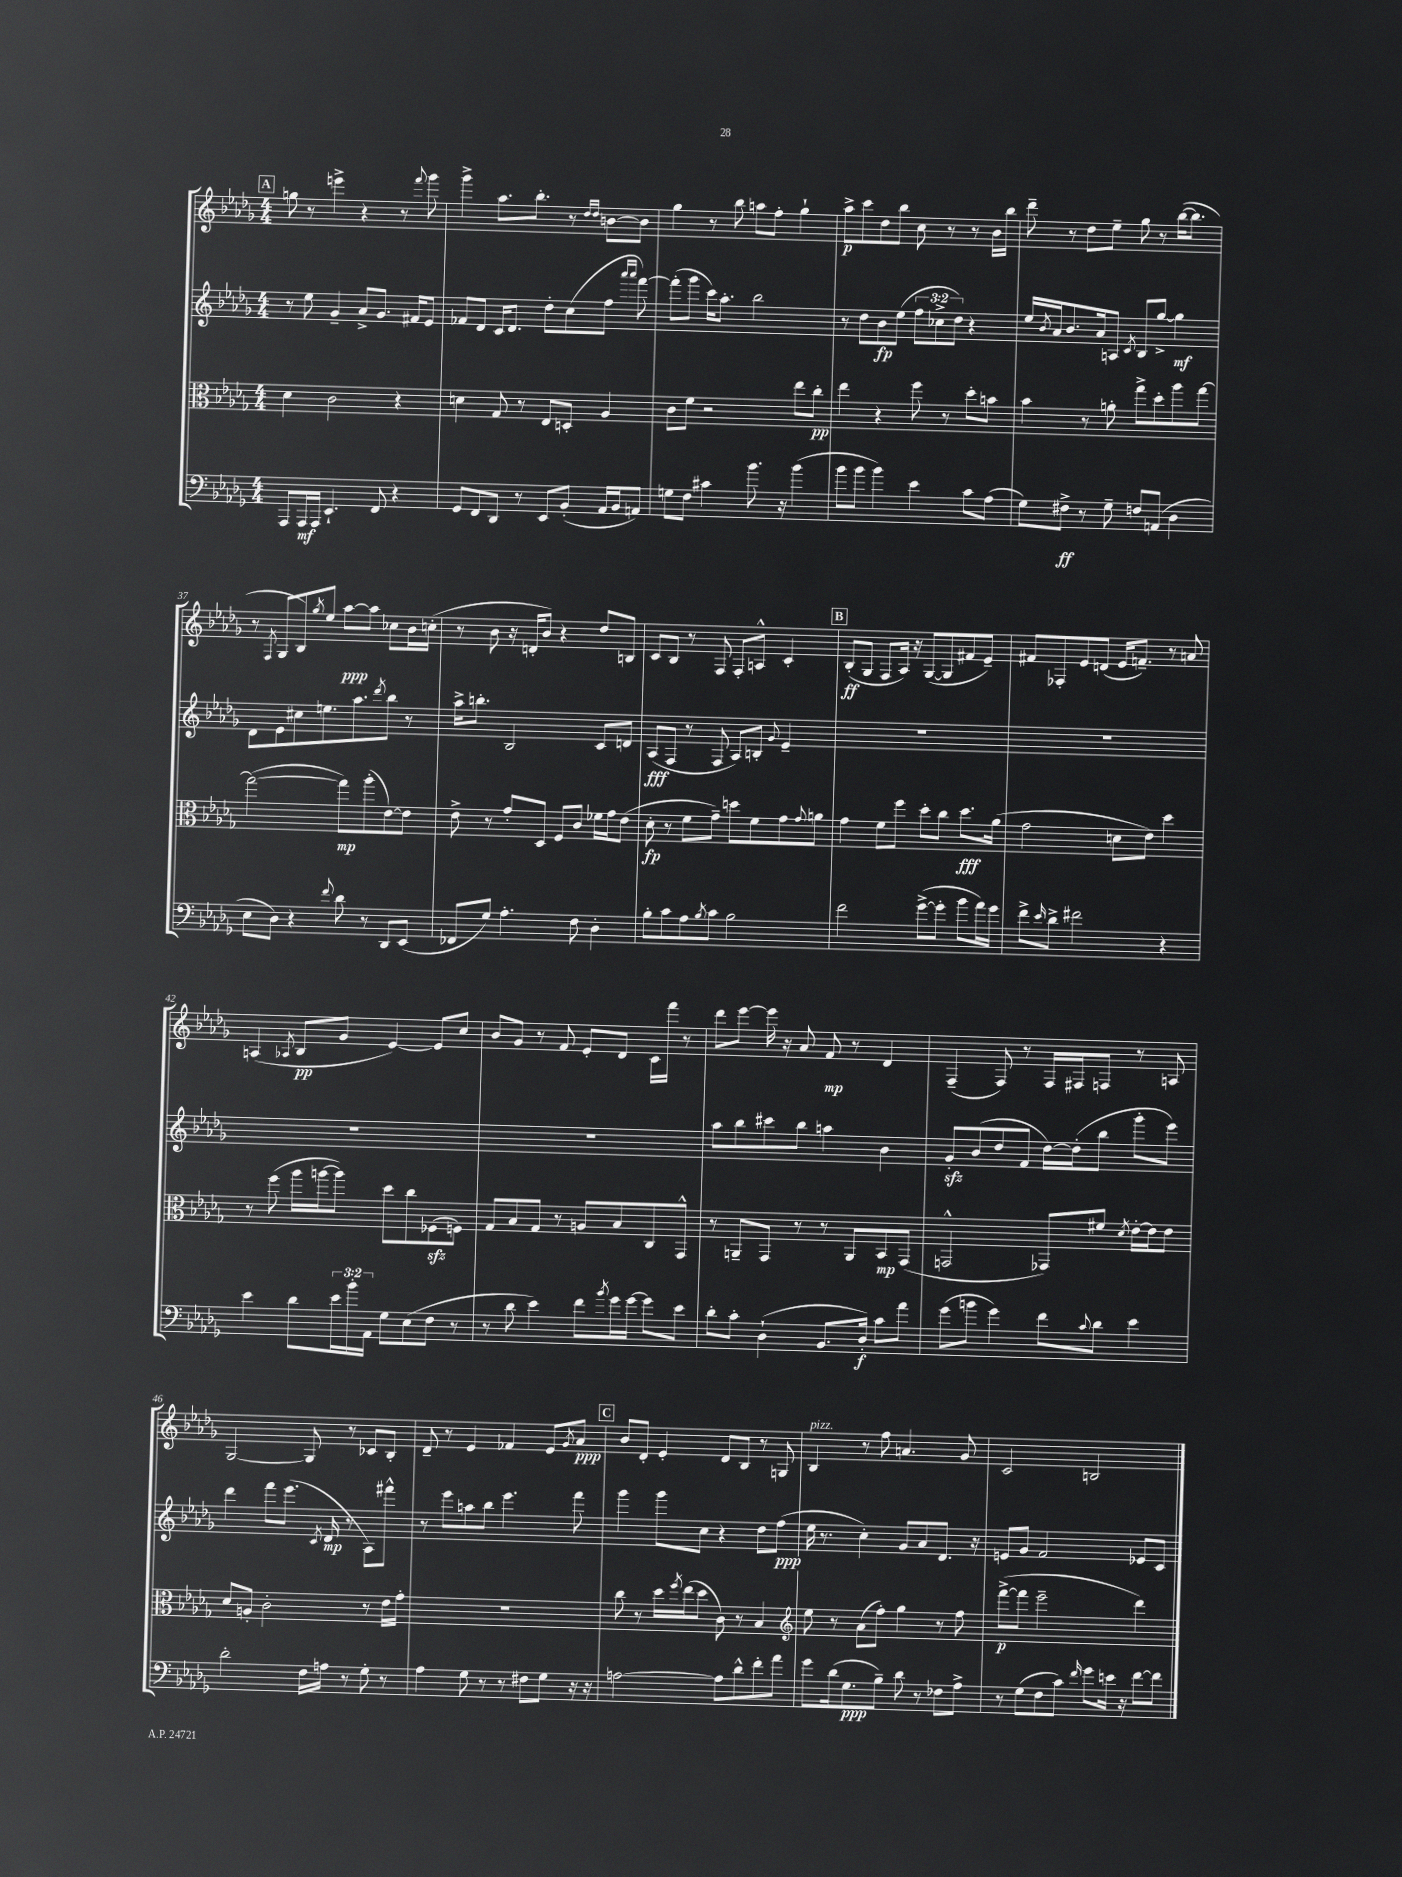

**kern	**kern	**kern	**kern
*staff4	*staff3	*staff2	*staff1
*clefF4	*clefC3	*clefG2	*clefG2
*k[b-e-a-d-g-]	*k[b-e-a-d-g-]	*k[b-e-a-d-g-]	*k[b-e-a-d-g-]
*M4/4	*M4/4	*M4/4	*M4/4
8AAA-	4d-	8r	8gg
16AAA-	.	8ee-	8r
16AAA-	.	.	.
4.EE-`	2c	4g-~	4eee^
.	.	8a-^	4r
8FF	.	8.g-	.
4r	4r	.	8r
.	.	16f#	.
.	.	.	8qqfff
.	.	8e-	8ggg-
=	=	=	=
8GG-	4d	8f-	4ggg-^
8FF	.	8d-	.
8DD-	8G-	16c	8.aa-
.	.	8.d-	.
8r	8r	.	.
.	.	.	8.bb-'
8EE-	8E-	8dd-'	.
(8BB-'	8D'	(8cc	8r
.	.	.	16qqdd-
.	.	.	16qqdd-
16AA-	4A-	8ff	[8b
16BB-	.	.	.
.	.	16qqaaa-	.
.	.	16qqaaa-	.
8AA)	.	[8fff)	8b]
=	=	=	=
8G	8c	(8fff']	4gg-
8F	8f	8ggg-	.
4c#	2r	16ccc)	8r
.	.	8.aa-'	.
.	.	.	8bb-
8.b-	.	2bb-	8aa
.	.	.	8ff'
16r	.	.	.
(4b-	8ee-	.	4gg-`
.	8cc'	.	.
=	=	=	=
8b-	4ee-	8r	8aa-^
8b-	.	8dd-	8ccc
4b-)	4r	8b-	8dd-
.	.	(8ee-	8bb-
4e-	8ff	12ff	8cc
.	.	12cc-^	.
.	8r	.	8r
.	.	12dd-)	.
8c	8dd-'	4r	8r
(8A-	8b	.	16b-
.	.	.	16bb-
=	=	=	=
8G-)	4b-	16ee-	8ddd-~
.	.	8qb-	.
.	.	16a-	.
8F#^	.	8.b-	8r
8r	8r	.	8dd-
.	.	16a-	.
8G-~	8a'	8A	8ee-~
.	.	8qc	.
8F	8gg-^	8B-	8gg-
(8AA	8dd-'	[8gg-^	8r
4D-	8aa-	4gg-]	([16bb-
.	.	.	8.bb-]
.	[8gg-	.	.
=	=	=	=
8E-	(2gg-_	8d-	8r
.	.	.	8qF
8D-)	.	8e-	8G-
4r	.	8cc#	8B-)
.	.	.	8qgg-
.	.	8.ee	8ee-
8qqf	.	.	.
8d-	8gg-])	.	[8aa-
.	.	8.aa-	.
8r	(8aa-'	.	8aa-]
.	.	8qddd-	.
8DD-	[8e-)	8bb-	8cc-
(8EE-	8e-]	8r	16b-
.	.	.	(16cc'
=	=	=	=
8FF-	8e-^	16aa-^	8r
.	.	8.bb'	.
8G-)	8r	.	8b-
4.A-'	8g-'	2B-	16r
.	.	.	16d'
.	8D-	.	8b-)
.	8F	.	4r
8F	8c	.	.
4D-'	16f-	8c	8dd-
.	16g-	.	.
.	(8e-	8d	8B
=	=	=	=
8B-'	8d-'	(8A-	8c
8c	8r	8F	8B-
8A-	8f	8r	8r
8qB-	.	.	.
8c	8g-~)	8F	8F
2B-	8dd	8A-)	8F'
.	8f	8B'	8A^^
.	.	8qqg-	.
.	8g-	4e-~	4c'
.	8qqg-	.	.
.	8a	.	.
=	=	=	=
2f	4g-	1r	(8B-'
.	.	.	8G-
.	8f	.	8F
.	8ff	.	16A-)
.	.	.	16r
([8g-^	8dd-'	.	([8G-
8g-']	8cc	.	8G-]
8b-	8.dd-	.	8f#
16a-)	.	.	8e-~)
16g-	(16a-	.	.
=	=	=	=
8f^	2g-	1r	8f#
16qqe-	.	.	.
8d-^	.	.	8F-'
2f#	.	.	8e-
.	.	.	(8d
.	8d	.	16e-
.	.	.	8.f~)
.	8e-)	.	.
4r	4dd-	.	8r
.	.	.	8a
=	=	=	=
4e-	8r	1r	(4A
.	(8ff	.	.
.	.	.	8qA-
8d-	16aa-	.	8B-
.	[16aa	.	.
24e-	8aa])	.	8g-
24b-'	.	.	.
24AA-	.	.	.
8G-	8dd-	.	[4e-)
(8E-	8cc	.	.
8F	(8F-	.	8e-]
8r	8F)	.	8cc
=	=	=	=
8r	8G-	1r	8b-
8d-	8B-	.	8g-
4e-)	8G-	.	8r
.	8r	.	8f
8f	8A	.	8e-'
8qb-	.	.	.
16g-	8B-	.	8d-
[16g-	.	.	.
8g-]	8C	.	16c
.	.	.	16fff
8e-	8GG-^^	.	8r
=	=	=	=
8d-'	8r	8aa-	8ddd-
8c'	8AA~	8bb-	[8eee-
(4D-`	8GG-	8ccc#	16eee-]
.	.	.	16r
.	8r	8bb-	8a-
8.BB-	8r	4aa	8f
.	8AA	.	8r
16D-')	.	.	.
8c	8BB-	4b-	4d-
8a-	(8GG-	.	.
=	=	=	=
(8g-	2GG^^	8g-'	(4F~
8b	.	(8b-	.
4g-)	.	8dd-	8F)
.	.	8f	8r
8f	8GG-)	[16dd-)	16F
.	.	(16dd-']	16F#
8qqc	.	.	.
8d-	8f#	8bb-	8F
.	8qd-	.	.
4e-	[16e-'	8ggg-'	8r
.	16e-]	.	.
.	8e-	8eee-)	8A
=	=	=	=
2d-'	8d-	4ddd-	[2G-
.	8A'	.	.
.	2c'	8fff	.
.	.	(8.eee-	.
16F	.	.	8G-]
.	.	8qc	.
16A	.	16d-	.
8r	.	8r	8r
8G-'	8r	8A-)	8c-
8r	16e-	8fff#^^	8B-'
.	16g-'	.	.
=	=	=	=
4A-	1r	8r	8d-~
.	.	8eee-	8r
8G-	.	8aa	4e-
8r	.	8bb-	.
8r	.	4.eee-	4f-
8F#	.	.	.
8G-	.	.	8e-
.	.	.	8qg-
16r	.	8fff	8a-
16r	.	.	.
=	=	=	=
[2A	8cc	4ggg-	8b-
.	8r	.	8d-'
.	16dd-	8ggg-	4e-'
.	8qff	.	.
.	(16ee-	.	.
.	8dd-	8cc	.
8A]	8c)	4r	8d-
8d-^^	8r	.	8B-
8f'	4B-	8dd-	8r
8a-	.	(8ff	8G
=	=	=	=
*	*clefG2	*	*
8g-	8ee-	16ee-	4B-
.	.	8.r	.
(16d-	8r	.	.
8.G-	.	.	.
.	(8a-	4cc')	8r
8B-~)	8ff')	.	8ff
8d-	4gg-	8g-	4.a
8r	.	8a-	.
8F-	8r	8.d-	.
8A-^	8ff	.	8g-
.	.	16r	.
=	=	=	=
8r	([8fff^	8e	2c
(8G-	8fff]	8g-	.
8F	2eee-~	2f	.
8c)	.	.	.
16qqf	.	.	.
8g-	.	.	2B
16e	.	.	.
16r	.	.	.
[8f	4ddd-)	8e-	.
8f]	.	8c	.
==	==	==	==
*-	*-	*-	*-
